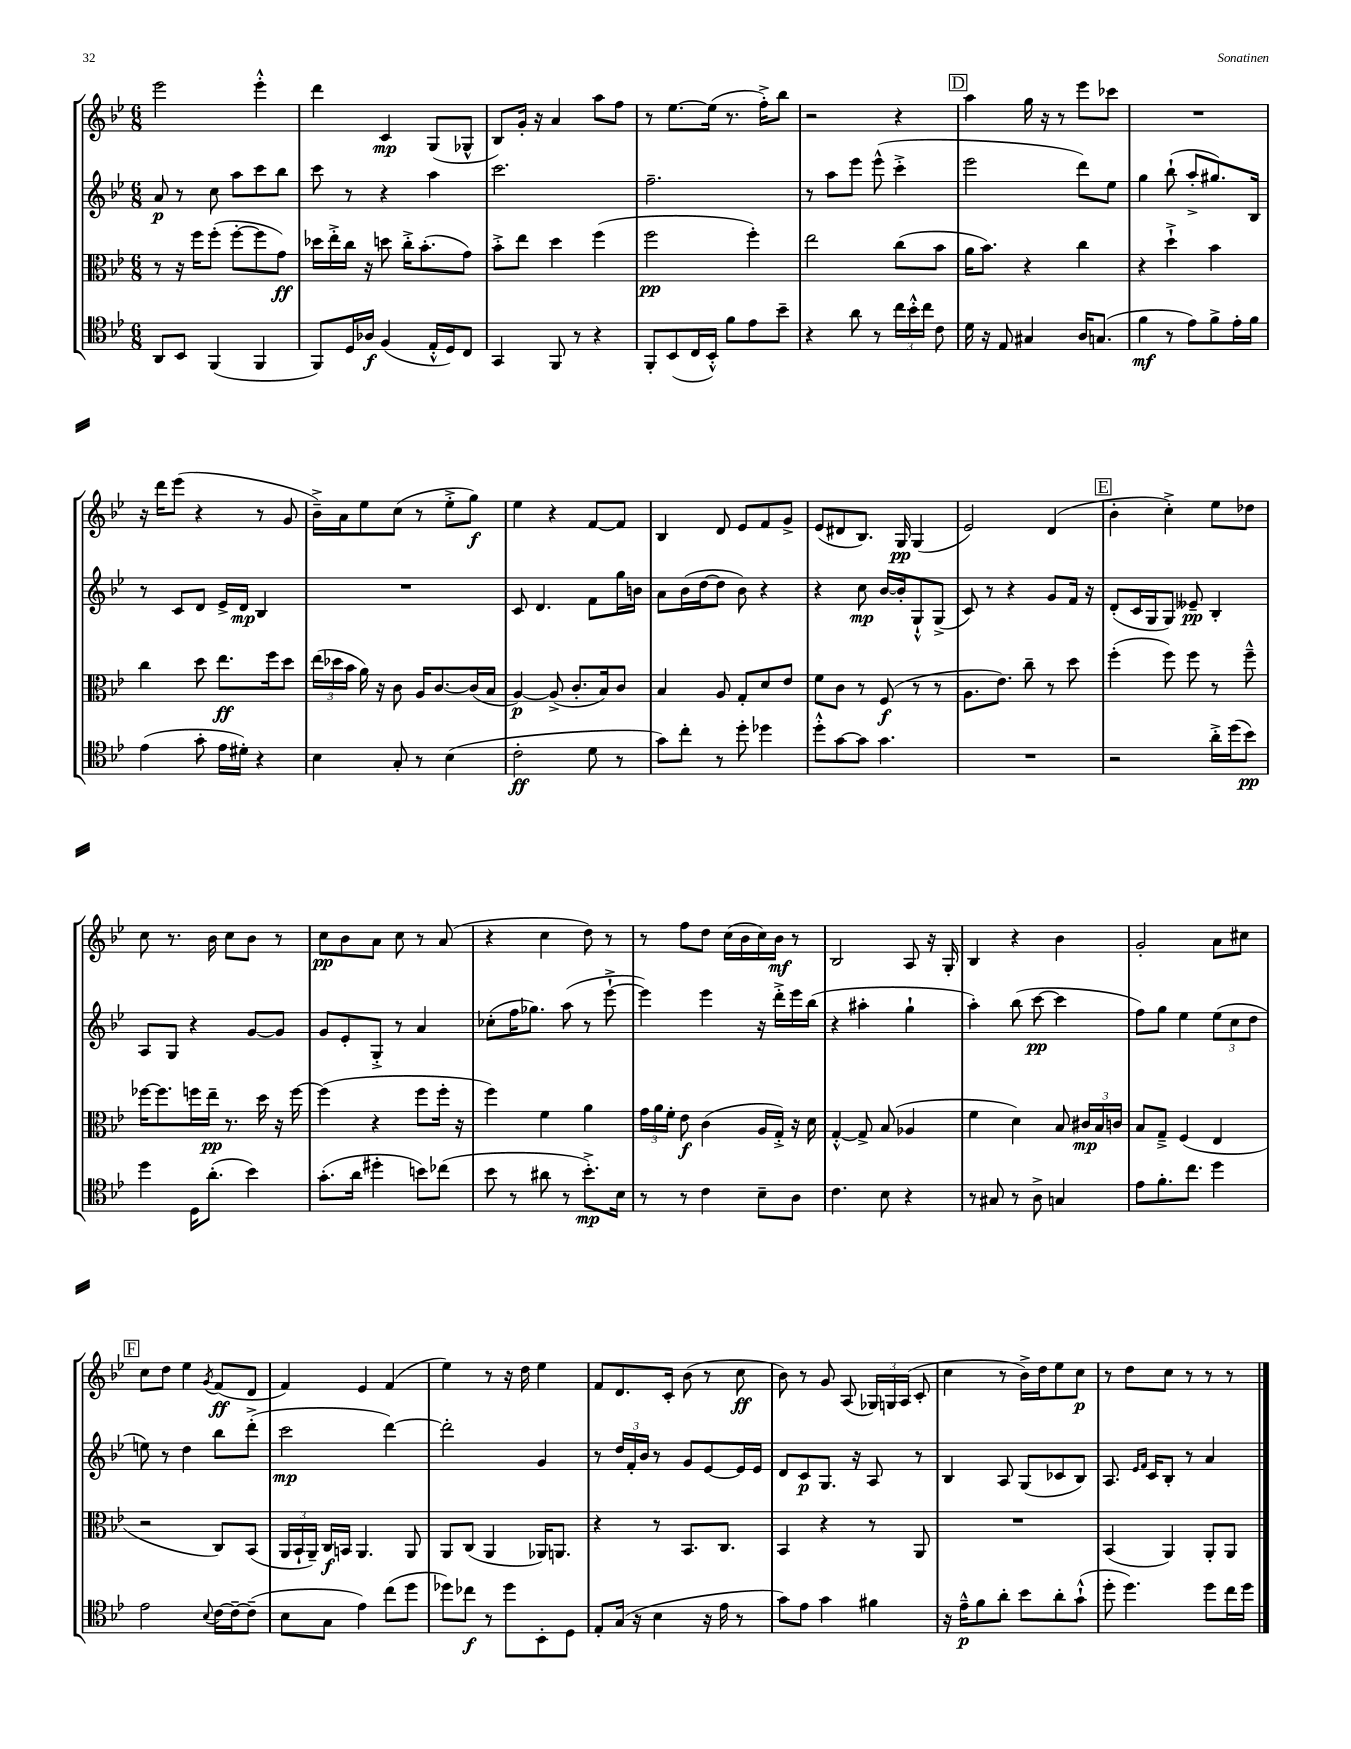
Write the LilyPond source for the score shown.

<<
\new StaffGroup <<
\new Staff = "s0" {
    \clef treble \key bes \major \numericTimeSignature \time 6/8
    \autoBeamOff ees'''2 ees'''4-.-^ |
    d'''4 c'4\mp g8[( ges8]-^ |
    bes8[) g'16]-. r16 a'4 a''8[ f''8] |
    r8 ees''8.[~ ees''16]( r8. f''16[-.->) bes''8] |
    r2 r4 |
    \mark \markup { \box "D" } a''4 g''16 r16 r8 ees'''8[ ces'''8] |
    R2. |
    r16 d'''16[ ees'''8]( r4 r8 g'8 |
    bes'16[--->) a'16 ees''8 c''8]( r8 ees''8[-.-> g''8]\f) |
    ees''4 r4 f'8[~ f'8] |
    bes4 d'8 ees'8[ f'8 g'8]-> |
    ees'8[( dis'8 bes8.]) g16\pp g4( |
    ees'2) d'4( |
    \mark \markup { \box "E" } bes'4-. c''4-.->) ees''8[ des''8] |
    c''8 r8. bes'16 c''8[ bes'8] r8 |
    c''8[\pp bes'8 a'8] c''8 r8 a'8( |
    r4 c''4 d''8) r8 |
    r8 f''8[ d''8] c''16[( bes'16 c''16) bes'16]\mf r8 |
    bes2 a8 r16 g16-. |
    bes4 r4 bes'4 |
    g'2-. a'8[ cis''8] |
    \mark \markup { \box "F" } c''8[ d''8] ees''4 \acciaccatura { g'8 } f'8[\ff( d'8] |
    f'4) ees'4 f'4( |
    ees''4) r8 r16 d''16 ees''4 |
    f'8[ d'8. c'16]-. bes'8( r8 c''8\ff |
    bes'8) r8 g'8 a8( \tuplet 3/2 { ges16[) g16 a16]( } c'8-. |
    c''4 r8 bes'16[->) d''16 ees''8 c''8]\p |
    r8 d''8[ c''8] r8 r8 r8 \bar "|." |
}
\new Staff = "s1" {
    \clef treble \key bes \major \numericTimeSignature \time 6/8
    \autoBeamOff a'8\p r8 c''8 a''8[ c'''8 bes''8] |
    c'''8 r8 r4 a''4 |
    c'''2. |
    f''2.-- |
    r8 a''8[ ees'''8] ees'''8-^( c'''4-.-> |
    \mark \markup { \box "D" } ees'''2 d'''8[) ees''8] |
    g''4 bes''8-!( a''8[-.-> gis''8.) bes16] |
    r8 c'8[ d'8] ees'16[-> d'16]\mp bes4 |
    R2. |
    c'8 d'4. f'8[ g''16 b'16] |
    a'8[ bes'16( d''16~ d''8] bes'8) r4 |
    r4 c''8\mp bes'16[~ bes'16-. g8-!-^ g8]->( |
    c'8) r8 r4 g'8[ f'16] r16 |
    \mark \markup { \box "E" } d'8[-.( c'16 g16 g8]) eeses'8--\pp bes4-. |
    a8[ g8] r4 g'8[~ g'8] |
    g'8[ ees'8-. g8]-.-> r8 a'4 |
    ces''8[-.( f''16 ges''8.]) a''8( r8 ees'''8~-!-> |
    ees'''4) ees'''4 r16 d'''16[-.-> ees'''16 bes''16]( |
    r4 ais''4-. g''4-! |
    a''4-.) bes''8( c'''8~\pp c'''4 |
    f''8[) g''8] ees''4 \tuplet 3/2 { ees''8[( c''8 d''8] } |
    \mark \markup { \box "F" } e''8) r8 d''4 bes''8[ d'''8]-.->( |
    c'''2\mp d'''4~) |
    d'''2-. g'4 |
    r8 \tuplet 3/2 { d''16[ f'16-. bes'16] } r8 g'8[ ees'8~ ees'16 ees'16] |
    d'8[ c'8\p g8.] r16 a8 r8 |
    bes4 a8 g8[( ces'8 bes8]) |
    a8. \grace { ees'16[ f'16] } c'16[ bes8]-. r8 a'4 \bar "|." |
}
\new Staff = "s2" {
    \clef alto \key bes \major \numericTimeSignature \time 6/8
    \autoBeamOff r8 r16 f''16[ f''8]-.( f''8[~-. f''8 g'8]\ff) |
    des''16[ ees''16-.-> c''16] r16 d''8 c''16[-.-> bes'8.-.( g'8]) |
    bes'8[-.-> ees''8] d''4 f''4( |
    f''2\pp f''4-.) |
    ees''2 c''8[( bes'8] |
    \mark \markup { \box "D" } a'16[ bes'8.]) r4 c''4 |
    r4 d''4-!-> bes'4 |
    c''4 d''8 ees''8.[\ff f''16 d''8] |
    \tuplet 3/2 { ees''16[( des''16 bes'16] } a'16) r16 c'8 a16[ c'8.~ c'16( bes16] |
    a4~\p) a8->( c'8.[-. bes16) c'8] |
    bes4 a8 g8[-. d'8 ees'8] |
    f'8[ c'8] r8 f8\f( r8 r8 |
    a8.[ ees'8.]) c''8-- r8 d''8 |
    \mark \markup { \box "E" } f''4-.( f''8) f''8 r8 f''8---^ |
    fes''16[~ fes''8. f''16 ees''16]--\pp r8. d''16 r16 f''16~ |
    f''4( r4 f''8[ f''16]-. r16 |
    f''4) f'4 a'4 |
    \tuplet 3/2 { g'16[ a'16 f'16]-. } ees'8\f c'4( a16[ g16]-.->) r16 d'16 |
    g4~-.-^ g8-> bes8( aes4 |
    f'4 d'4) bes8 \tuplet 3/2 { cis'16[\mp bes16 c'16] } |
    bes8[ g8]---> f4( ees4 |
    \mark \markup { \box "F" } r2 c8[) bes,8]( |
    \tuplet 3/2 { a,16[ bes,16-! a,16]--) } c16[\f b,16] a,4. a,8 |
    a,8[ c8]( a,4 aes,16[) a,8.] |
    r4 r8 bes,8.[ c8.] |
    bes,4 r4 r8 a,8 |
    R2. |
    bes,4( a,4) a,8[-. a,8] \bar "|." |
}
\new Staff = "s3" {
    \clef tenor \key bes \major \numericTimeSignature \time 6/8
    \autoBeamOff a,8[ bes,8] f,4( f,4 |
    f,8[) d16 aes16]\f f4( ees16[-.-^ d16) c8] |
    g,4 f,8 r8 r4 |
    f,8[-. bes,8( c16 bes,16]-.-^) f'8[ ees'8 bes'8]-- |
    r4 a'8 r8 \tuplet 3/2 { c''16[ bes'16-.-^ c''16] } c'8 |
    \mark \markup { \box "D" } d'16 r16 ees8 gis4 a16[ g8.]( |
    f'4\mf r8 ees'8[) f'8-> ees'16-. f'16] |
    ees'4( g'8-. ees'16[ dis'16]-.) r4 |
    bes4 g8-. r8 bes4( |
    c'2-.\ff d'8 r8 |
    g'8[) c''8]-. r8 d''8-. des''4 |
    d''8[-.-^ g'8~ g'8] g'4. |
    R2. |
    \mark \markup { \box "E" } r2 a'16[-.-> d''16( bes'8]\pp) |
    d''4 d16[ a'8.]-.( bes'4) |
    g'8.[-.( a'16] dis''4-. b'8[) ces''8]( |
    bes'8 r8 ais'8 r8 bes'8.[-.->\mp) bes16] |
    r8 r8 c'4 bes8[-- a8] |
    c'4. bes8 r4 |
    r8 gis8 r8 a8-> g4 |
    ees'8[ f'8.-. c''8.] d''4 |
    \mark \markup { \box "F" } ees'2 \appoggiatura { bes8 } c'16[~ c'16~-- c'8]--( |
    bes8[ g8] ees'4) c''8[( d''8] |
    des''8[) ces''8]\f r8 des''8[ bes,8-. d8] |
    ees8[-. g16]( r16 bes4 r16 ees'16 r8 |
    g'8[) ees'8] g'4 fis'4 |
    r16 ees'16[---^\p f'8 a'8]-. bes'8[ a'8-. g'8]-!-^( |
    d''8-. d''4.) d''8[ c''16 d''16] \bar "|." |
}
>>
>>
\layout { \context { \Score \remove "Bar_number_engraver" } }
